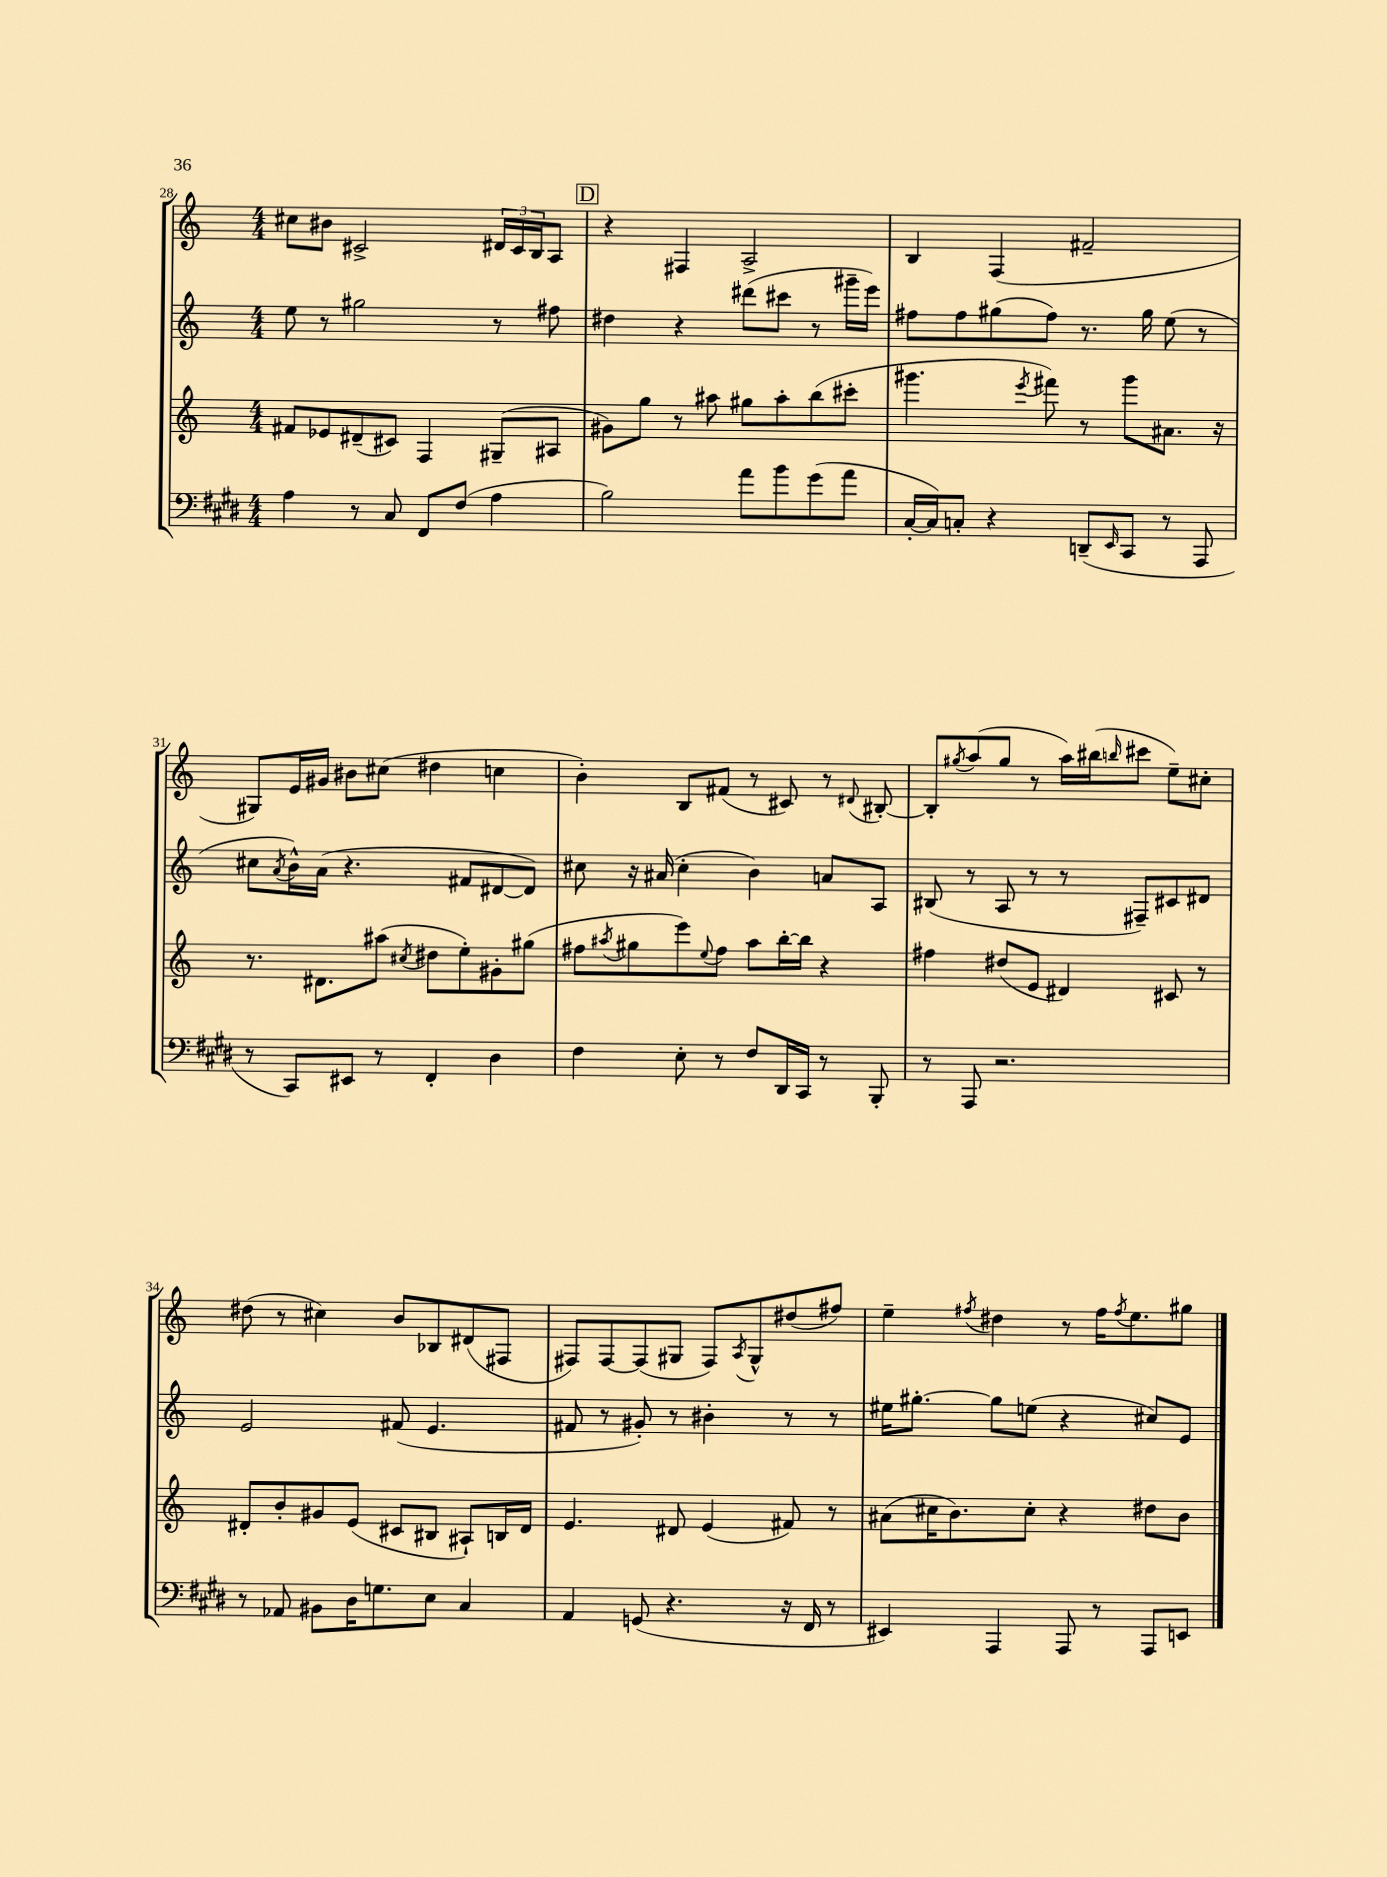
<<
\new StaffGroup <<
\new Staff = "s0" {
    \clef treble \key c \major \numericTimeSignature \time 4/4
    cis''8 bis'8 cis'2-> \tuplet 3/2 { dis'16 cis'16 b16 } a8 |
    \mark \markup { \box "D" } r4 fis4 a2-> |
    b4 f4( fis'2-- |
    gis8) e'16 gis'16 bis'8 cis''8( dis''4 c''4 |
    b'4-.) b8 fis'8( r8 cis'8) r8 \appoggiatura { dis'8 } bis8~-. |
    bis8-. \acciaccatura { gis''8 } a''8( gis''8 r8 a''16) bis''16( \grace { b''16 } cis'''8 e''8--) cis''8-. |
    dis''8( r8 cis''4) b'8 bes8 dis'8( fis8 |
    fis8) fis8~ fis8( gis8 fis8) \acciaccatura { a8 } gis8-^ dis''8( fis''8) |
    e''4-- \acciaccatura { fis''8 } dis''4 r8 fis''16 \acciaccatura { fis''8 } e''8. gis''8 \bar "|." |
}
\new Staff = "s1" {
    \clef treble \key c \major \numericTimeSignature \time 4/4
    e''8 r8 gis''2 r8 fis''8 |
    \mark \markup { \box "D" } dis''4 r4 dis'''8( cis'''8 r8 gis'''16-- e'''16) |
    fis''8 fis''8 gis''8( fis''8) r8. gis''16 e''8( r8 |
    cis''8 \acciaccatura { a'8 } b'16-^) a'16( r4. fis'8 dis'8~ dis'8) |
    cis''8 r16 ais'16( cis''4-. b'4) a'8 a8 |
    bis8( r8 a8 r8 r8 fis8--) cis'8 dis'8 |
    e'2 fis'8( e'4. |
    fis'8 r8 gis'8-.) r8 bis'4-. r8 r8 |
    eis''16 gis''8.~-. gis''8 e''8( r4 cis''8) e'8 \bar "|." |
}
\new Staff = "s2" {
    \clef treble \key c \major \numericTimeSignature \time 4/4
    fis'8 ees'8 dis'8--( cis'8) f4 gis8--( ais8 |
    \mark \markup { \box "D" } gis'8) g''8 r8 ais''8 gis''8 ais''8-. b''8( cis'''8-. |
    gis'''4. \acciaccatura { e'''8 } fis'''8) r8 gis'''8 ais'8. r16 |
    r8. dis'8. ais''8( \acciaccatura { cis''8 } dis''8 e''8-.) gis'8-. gis''8( |
    fis''8 \acciaccatura { ais''8 } gis''8 e'''8) \appoggiatura { e''8 } fis''8 ais''8 b''16~-. b''16 r4 |
    fis''4 dis''8( e'8 dis'4) cis'8 r8 |
    dis'8-. b'8-. gis'8 e'8( cis'8 bis8 ais8-!) b16 dis'16 |
    e'4. dis'8 e'4( fis'8) r8 |
    ais'8( cis''16 b'8.) cis''8-. r4 dis''8 b'8 \bar "|." |
}
\new Staff = "s3" {
    \clef bass \key e \major \numericTimeSignature \time 4/4
    a4 r8 cis8 fis,8 fis8( a4 |
    \mark \markup { \box "D" } b2) a'8 b'8 gis'8( a'8 |
    cis16~-. cis16) c8-. r4 d,8--( \grace { e,16 } cis,8 r8 a,,8 |
    r8 cis,8) eis,8 r8 fis,4-. dis4 |
    fis4 e8-. r8 fis8 dis,16 cis,16 r8 b,,8-. |
    r8 a,,8 r2. |
    r8 aes,8 bis,8 dis16 g8. e8 cis4 |
    a,4 g,8( r4. r16 fis,16 r8 |
    eis,4) a,,4 a,,8 r8 a,,8 e,8 \bar "|." |
}
>>
>>
\layout { \context { \Score currentBarNumber = #28 } }
